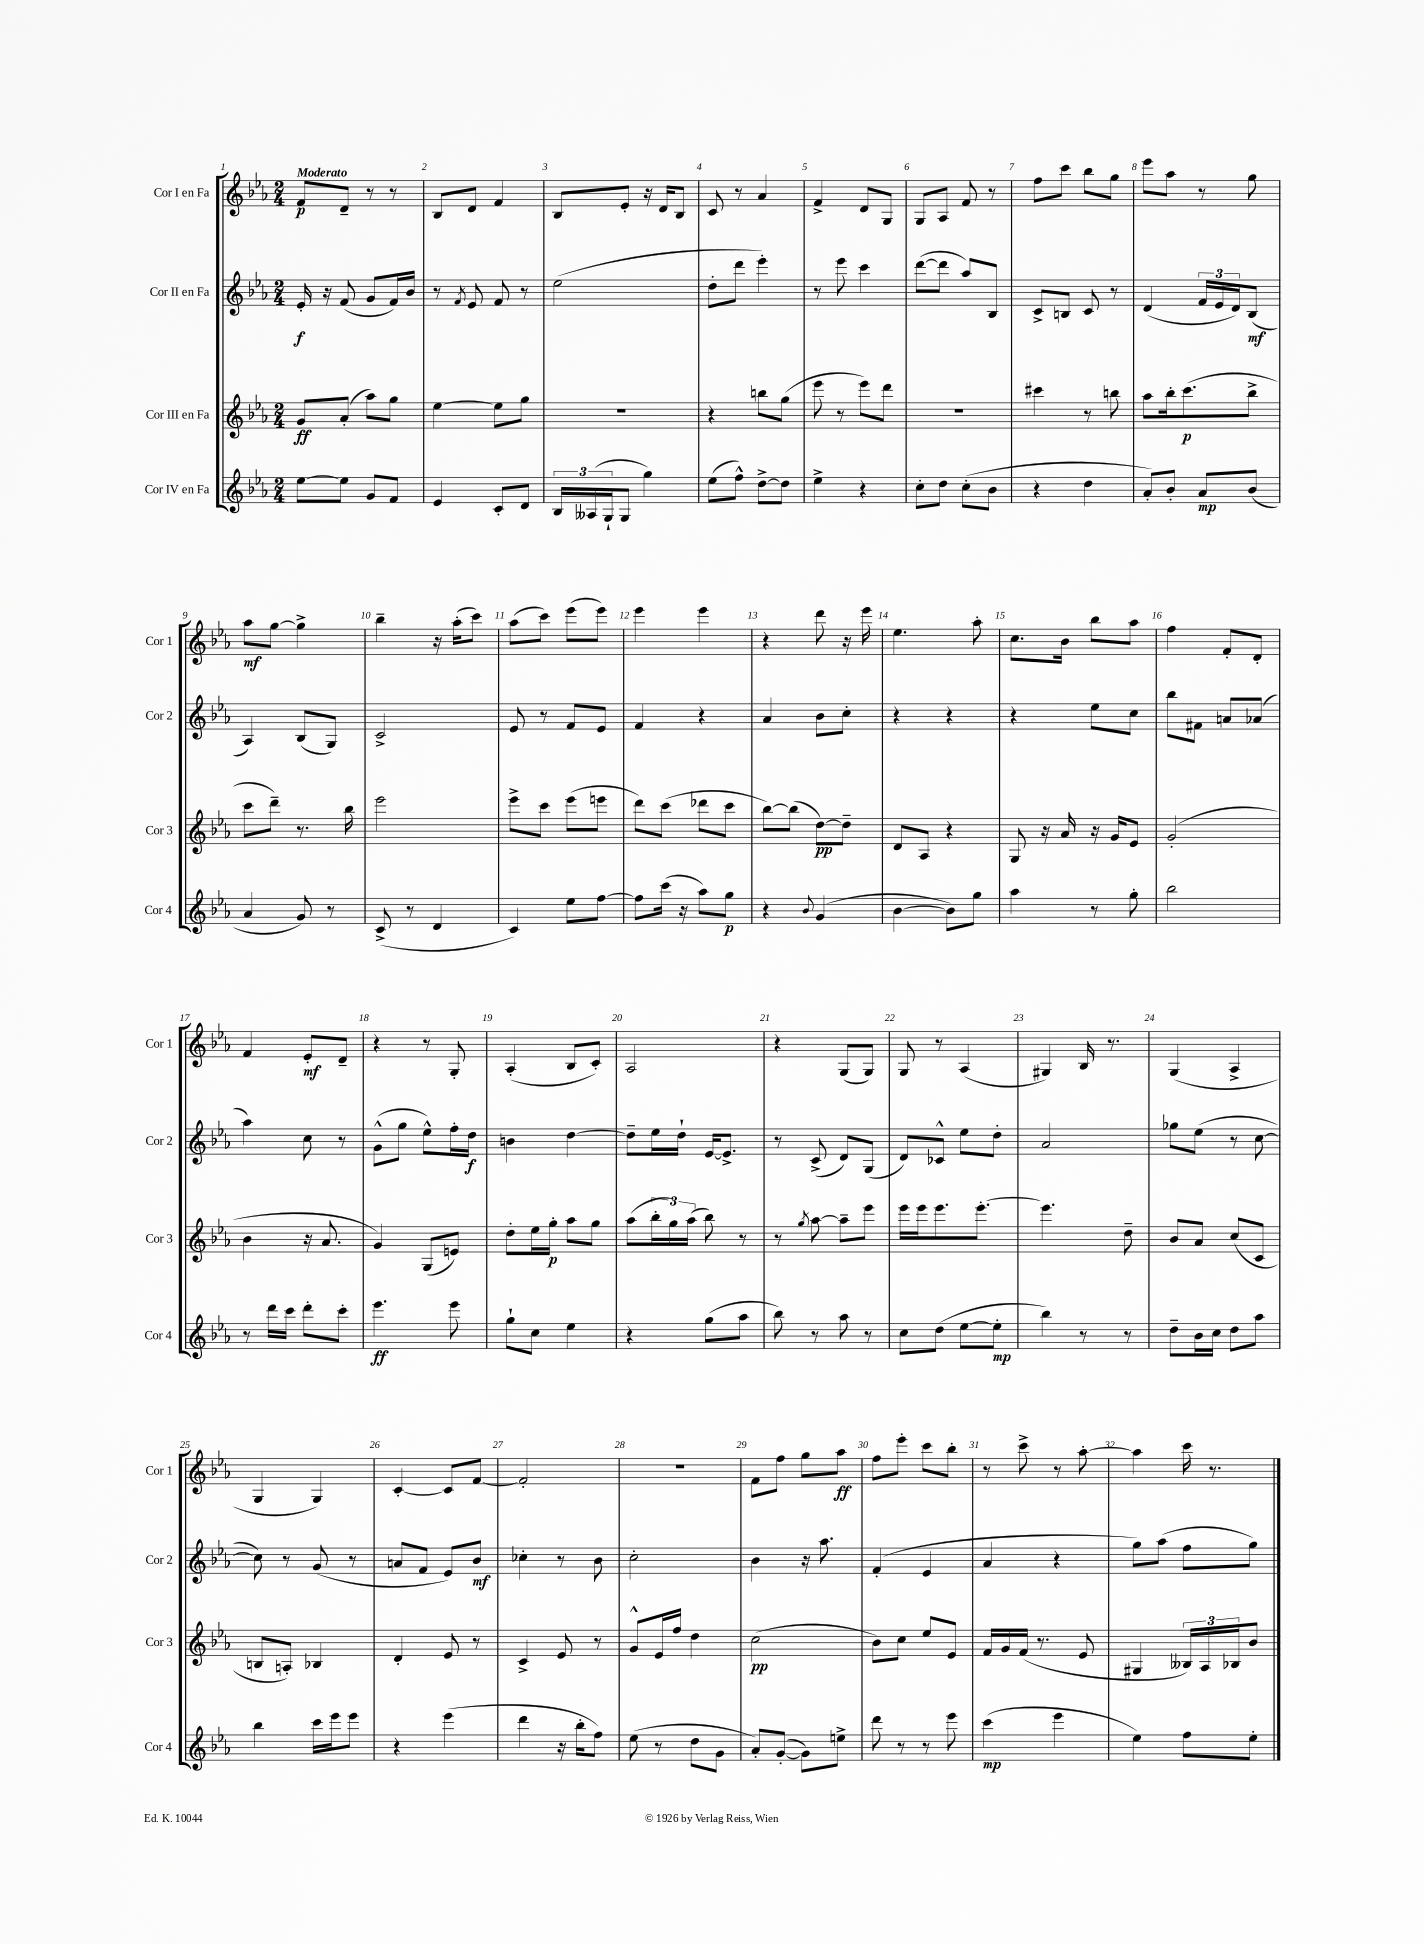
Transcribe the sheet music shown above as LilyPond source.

<<
\new StaffGroup <<
\new Staff = "s0" \with { instrumentName = "Cor I en Fa" shortInstrumentName = "Cor 1" } {
    \clef treble \key ees \major \numericTimeSignature \time 2/4 \tempo "Moderato"
    f'8\p d'8-- r8 r8 |
    bes8 d'8 f'4 |
    bes8 ees'8-. r16 d'16 bes8 |
    c'8 r8 aes'4 |
    f'4-> d'8 g8 |
    g8 aes8 f'8 r8 |
    f''8 c'''8 bes''8 g''8 |
    ees'''8 aes''8 r8 g''8 |
    aes''8\mf g''8~ g''4-> |
    bes''4-- r16 aes''16-.( c'''8) |
    aes''8( c'''8) ees'''8( ees'''8) |
    ees'''4 ees'''4 |
    r4 d'''8 r16 ees'''16 |
    ees''4. aes''8-. |
    c''8. bes'16 bes''8 aes''8 |
    f''4 f'8-. d'8-. |
    f'4 ees'8-.\mf d'8-- |
    r4 r8 g8-. |
    aes4-.( bes8 c'8-.) |
    aes2 |
    r4 g8( g8) |
    g8 r8 aes4( |
    gis4) bes16 r8. |
    g4( aes4-> |
    g4 g4) |
    c'4~-. c'8 f'8~ |
    f'2-. |
    R2 |
    f'8 f''8 g''8 aes''8\ff |
    f''8 ees'''8-. c'''8 bes''8-. |
    r8 c'''8-> r8 aes''8~-. |
    aes''4 c'''16 r8. \bar "|." |
}
\new Staff = "s1" \with { instrumentName = "Cor II en Fa" shortInstrumentName = "Cor 2" } {
    \clef treble \key ees \major \numericTimeSignature \time 2/4
    ees'16-.\f r16 f'8( g'8 f'16) bes'16 |
    r8 \acciaccatura { f'8 } ees'8 f'8 r8 |
    ees''2( |
    d''8-. d'''8 ees'''4-.) |
    r8 ees'''8 c'''4 |
    d'''8~( d'''8 aes''8) bes8 |
    c'8-> b8 c'8 r8 |
    d'4( \tuplet 3/2 { f'16 ees'16 d'16) } bes8\mf( |
    aes4) bes8( g8) |
    c'2-> |
    ees'8 r8 f'8 ees'8 |
    f'4 r4 |
    aes'4 bes'8 c''8-. |
    r4 r4 |
    r4 ees''8 c''8 |
    bes''8 fis'8 a'8 aes'8( |
    aes''4) c''8 r8 |
    g'8-^( g''8 ees''8-^) f''16-. d''16\f |
    b'4 d''4~ |
    d''8-- ees''16 d''16-! ees'16~ ees'8.-> |
    r8 c'8->( d'8) g8( |
    d'8) ces'8-^ ees''8 d''8-. |
    aes'2 |
    ges''8 ees''8( r8 c''8~ |
    c''8) r8 g'8( r8 |
    a'8 f'8 ees'8) bes'8\mf |
    ces''4-. r8 bes'8 |
    c''2-. |
    bes'4 r16 aes''8. |
    f'4-.( ees'4 |
    aes'4 r4 |
    g''8) aes''8( f''8 g''8) \bar "|." |
}
\new Staff = "s2" \with { instrumentName = "Cor III en Fa" shortInstrumentName = "Cor 3" } {
    \clef treble \key ees \major \numericTimeSignature \time 2/4
    g'8\ff aes'8-.( aes''8) g''8 |
    ees''4~ ees''8 g''8 |
    r2 |
    r4 b''8 g''8( |
    ees'''8 r8 ees'''8) d'''8 |
    r2 |
    cis'''4 r8 b''8 |
    aes''8 bes''16-. c'''8.\p( bes''8-> |
    c'''8 d'''8--) r8. bes''16 |
    ees'''2 |
    ees'''8-> c'''8 ees'''8( e'''8 |
    d'''8) c'''8( des'''8 c'''8 |
    bes''8~) bes''8( d''8~\pp) d''8-- |
    d'8 aes8 r4 |
    g8 r16 aes'16 r16 g'16 ees'8 |
    g'2-.( |
    bes'4 r16 aes'8. |
    g'4) g8( e'8) |
    d''8-. ees''16 g''16-.\p aes''8 g''8 |
    aes''8( \tuplet 3/2 { bes''16-. g''16) aes''16( } bes''8) r8 |
    r8 \acciaccatura { g''8 } aes''8~ aes''8-- ees'''8 |
    ees'''16 ees'''16 ees'''8. ees'''8.~-. |
    ees'''4. d''8-- |
    bes'8 aes'8 c''8( c'8 |
    b8 a8-.) bes4 |
    d'4-. ees'8 r8 |
    c'4-> ees'8 r8 |
    g'8-^ ees'16 f''16 d''4 |
    c''2\pp( |
    bes'8) c''8 ees''8 ees'8 |
    f'16 g'16 f'16( r8. ees'8 |
    gis4 \tuplet 3/2 { beses16) aes16 bes16 } bes'8 \bar "|." |
}
\new Staff = "s3" \with { instrumentName = "Cor IV en Fa" shortInstrumentName = "Cor 4" } {
    \clef treble \key ees \major \numericTimeSignature \time 2/4
    ees''8~ ees''8 g'8 f'8 |
    ees'4 c'8-. d'8 |
    \tuplet 3/2 { bes16 aeses16( g16-! } g8 g''4) |
    ees''8( f''8-^) d''8~-> d''8 |
    ees''4-> r4 |
    c''8-. d''8 c''8-.( bes'8 |
    r4 d''4 |
    aes'8-.) bes'8-. aes'8\mp bes'8( |
    aes'4 g'8) r8 |
    c'8->( r8 d'4 |
    c'4) ees''8 f''8~ |
    f''8 c'''16( r16 aes''8) g''8\p |
    r4 \appoggiatura { bes'8 } g'4( |
    bes'4~ bes'8) g''8 |
    aes''4 r8 g''8-. |
    bes''2 |
    r8 d'''16 c'''16 d'''8-. c'''8-. |
    ees'''4.\ff ees'''8 |
    g''8-! c''8 ees''4 |
    r4 g''8( aes''8 |
    bes''8) r8 aes''8 r8 |
    c''8 d''8( ees''8~ ees''8-.\mp |
    bes''4) r8 r8 |
    d''8-- bes'16 c''16 d''8 aes''8 |
    bes''4 c'''16 ees'''16 ees'''8 |
    r4 ees'''4( |
    d'''4 r16 bes''16-. f''8) |
    ees''8( r8 d''8 g'8 |
    aes'8-.) g'8~-.( g'8) e''8-> |
    d'''8 r8 r8 ees'''8 |
    c'''4\mp( ees'''4 |
    ees''4) f''8 ees''8-. \bar "|." |
}
>>
>>
\layout { \context { \Score \override BarNumber.break-visibility = ##(#f #t #t) barNumberVisibility = #all-bar-numbers-visible } }
